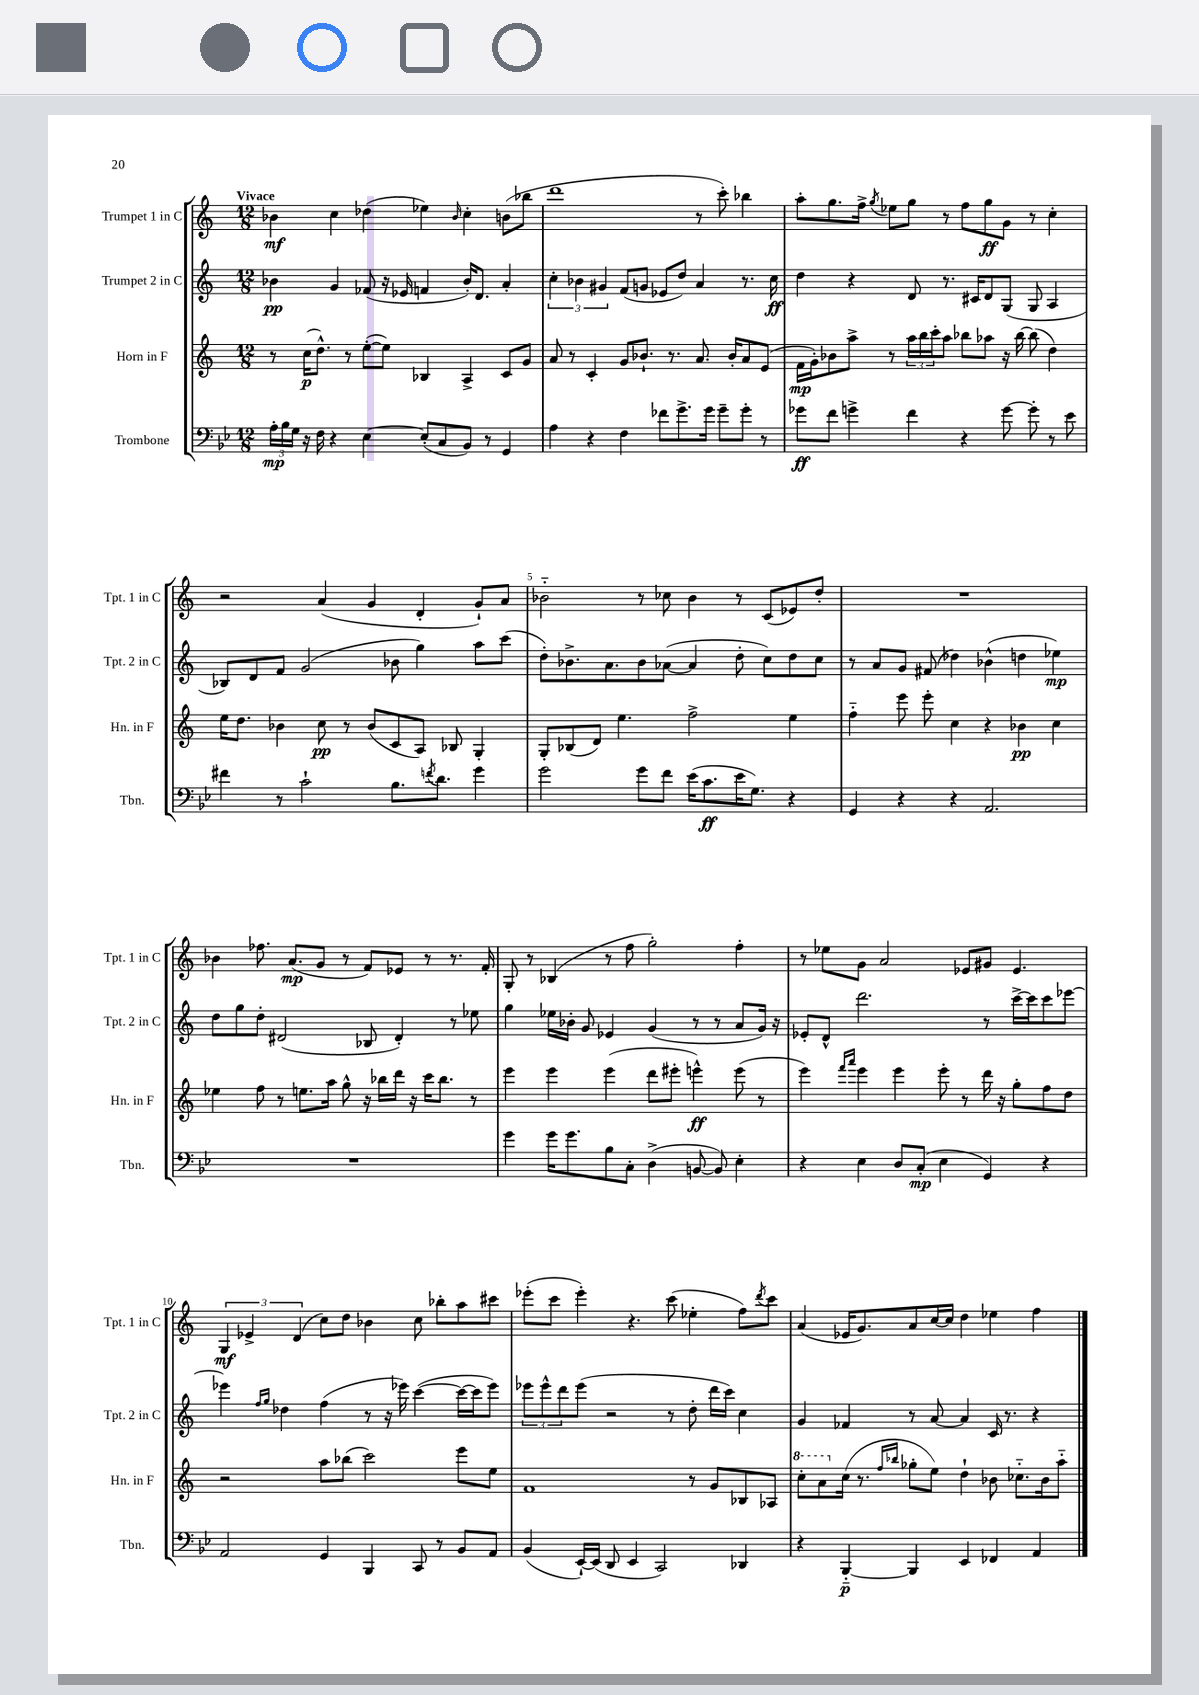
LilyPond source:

<<
\new StaffGroup <<
\new Staff = "s0" \with { instrumentName = "Trumpet 1 in C" shortInstrumentName = "Tpt. 1 in C" } {
    \clef treble \key c \major \numericTimeSignature \time 12/8 \tempo "Vivace"
    bes'4\mf c''4 des''4( ees''4) \grace { bes'16 } c''4-. b'8( bes''8 |
    d'''1 r8 c'''8-.) bes''4 |
    a''8-. g''8. f''16-> \acciaccatura { g''8 } ees''8 g''8 r8 f''8 g''8\ff g'8 r8 c''4-. |
    r2 a'4( g'4 d'4-. g'8-!) a'8 |
    bes'2-_ r8 ces''8 bes'4 r8 c'8( ees'8) d''8-. |
    R1. |
    bes'4 fes''8. a'8.\mp( g'8 r8 f'8) ees'8 r8 r8. f'16-. |
    g8-. r8 bes4( r8 f''8 g''2-.) f''4-. |
    r8 ees''8 g'8 a'2 ees'8 gis'8 ees'4. |
    \tuplet 3/2 { g4\mf ees'4-> d'4( } c''8) d''8 bes'4 c''8 bes''8-. a''8 cis'''8 |
    ees'''8-.( c'''8 ees'''4-.) r4. c'''8( ees''4-. f''8) \acciaccatura { d'''8 } c'''8 |
    a'4( ees'16 g'8.) a'8 c''16~ c''16 d''4 ees''4 f''4 \bar "|." |
}
\new Staff = "s1" \with { instrumentName = "Trumpet 2 in C" shortInstrumentName = "Tpt. 2 in C" } {
    \clef treble \key c \major \numericTimeSignature \time 12/8
    bes'4\pp g'4 fes'8( r16 ees'16 f'4 bes'16-.) d'8. a'4-. |
    \tuplet 3/2 { c''4-. bes'4 gis'4 } f'8( g'8 ees'8 d''8) a'4 r8. c''16\ff |
    d''4 r4 d'8 r8. cis'16 d'8 g8( g8 a4 |
    bes8) d'8 f'8 g'2( bes'8 g''4) a''8 c'''8( |
    d''8-.) bes'8.-> a'8. bes'8 aes'8~( aes'4 d''8-. c''8) d''8 c''8 |
    r8 a'8 g'8 fis'8( des''4) bes'4-^( d''4 ees''4\mp) |
    d''8 g''8 d''8-. dis'2( bes8 dis'4-.) r8 ees''8 |
    g''4 ees''16 bes'16-. g'8 ees'4 g'4( r8 r8 a'8 g'16) r16 |
    ees'8-. d'8-^ d'''2. r8 c'''16~-> c'''16 c'''8 ees'''8~ |
    ees'''4 \grace { f''16 g''16 } des''4 f''4( r8 r16 ees'''16) c'''4~( c'''16~ c'''16 ees'''8) |
    \tuplet 3/2 { ees'''8 ees'''8-^ d'''8 } ees'''8( r2 r8 d''8-. d'''16 c'''16) c''4 |
    g'4 fes'4 r8 a'8~ a'4 c'16 r8. r4 \bar "|." |
}
\new Staff = "s2" \with { instrumentName = "Horn in F" shortInstrumentName = "Hn. in F" } {
    \clef treble \key c \major \numericTimeSignature \time 12/8
    r8 c''16\p( d''8.-^) r8 e''8~-.( e''8) bes4 a4-> c'8 g'8 |
    a'8 r8 c'4-. g'8 bes'8.-! r8. a'8. bes'16-. a'8 e'8( |
    f'16\mp g'16-.) bes'8 a''8-> r8 \tuplet 3/2 { a''16 b''16 c'''16-. } a''8 bes''8 aes''8 r16 bes''16~ bes''8( d''4) |
    e''16 d''8. bes'4 c''8\pp r8 bes'8( c'8 a8) bes8 g4-. |
    g8-. bes8( d'8) e''4. f''2-> e''4 |
    f''4-_ e'''8 e'''8-. c''4 r4 bes'4\pp c''4 |
    ees''4 f''8 r8 e''8. a''16 g''8-^ r16 bes''16 d'''16 r16 c'''16 bes''8. r8 |
    e'''4 e'''4 e'''4( d'''8 eis'''8-. e'''4-^\ff) e'''8( r8 |
    e'''4) \grace { f'''16 a'''16 } e'''4 e'''4 e'''8-. r8 d'''16 r16 g''8-. f''8 d''8 |
    r2 a''8 bes''8( c'''2) e'''8 e''8 |
    f'1 r8 g'8 bes8 aes8 |
    \ottava #1 c'''8-. a''8 \ottava #0 c''16( r8. \grace { f''16 bes''16 } ges''8-. e''8) d''4-! bes'8 ces''8.-_ bes'16 a''8-_ \bar "|." |
}
\new Staff = "s3" \with { instrumentName = "Trombone" shortInstrumentName = "Tbn." } {
    \clef bass \key bes \major \numericTimeSignature \time 12/8
    \tuplet 3/2 { a16-.\mp bes16 g16 } r16 f16 r4 ees4~ ees8-.( c8 bes,8) r8 g,4 |
    a4 r4 f4 fes'8 g'8.-> g'16 g'8-- g'8-. r8 |
    ges'8\ff f'8 g'4-> f'4 r4 g'8~ g'8-. r8 ees'8 |
    fis'4 r8 c'2-! bes8. \acciaccatura { f'8 } d'8. g'4 |
    g'2 g'8 f'8 ees'16( c'8.\ff ees'16 g8.) r4 |
    g,4 r4 r4 a,2. |
    R1. |
    g'4 g'16 g'8. bes8 c8-. d4->( b,8~ b,8) ees4-. |
    r4 ees4 d8 c8-.\mp( ees4 g,4) r4 |
    a,2 g,4 bes,,4 c,8 r8 bes,8 a,8 |
    bes,4( ees,16~-!) ees,16( d,8 ees,4 c,2) des,4 |
    r4 bes,,4~-_\p bes,,4 ees,4 fes,4 a,4 \bar "|." |
}
>>
>>
